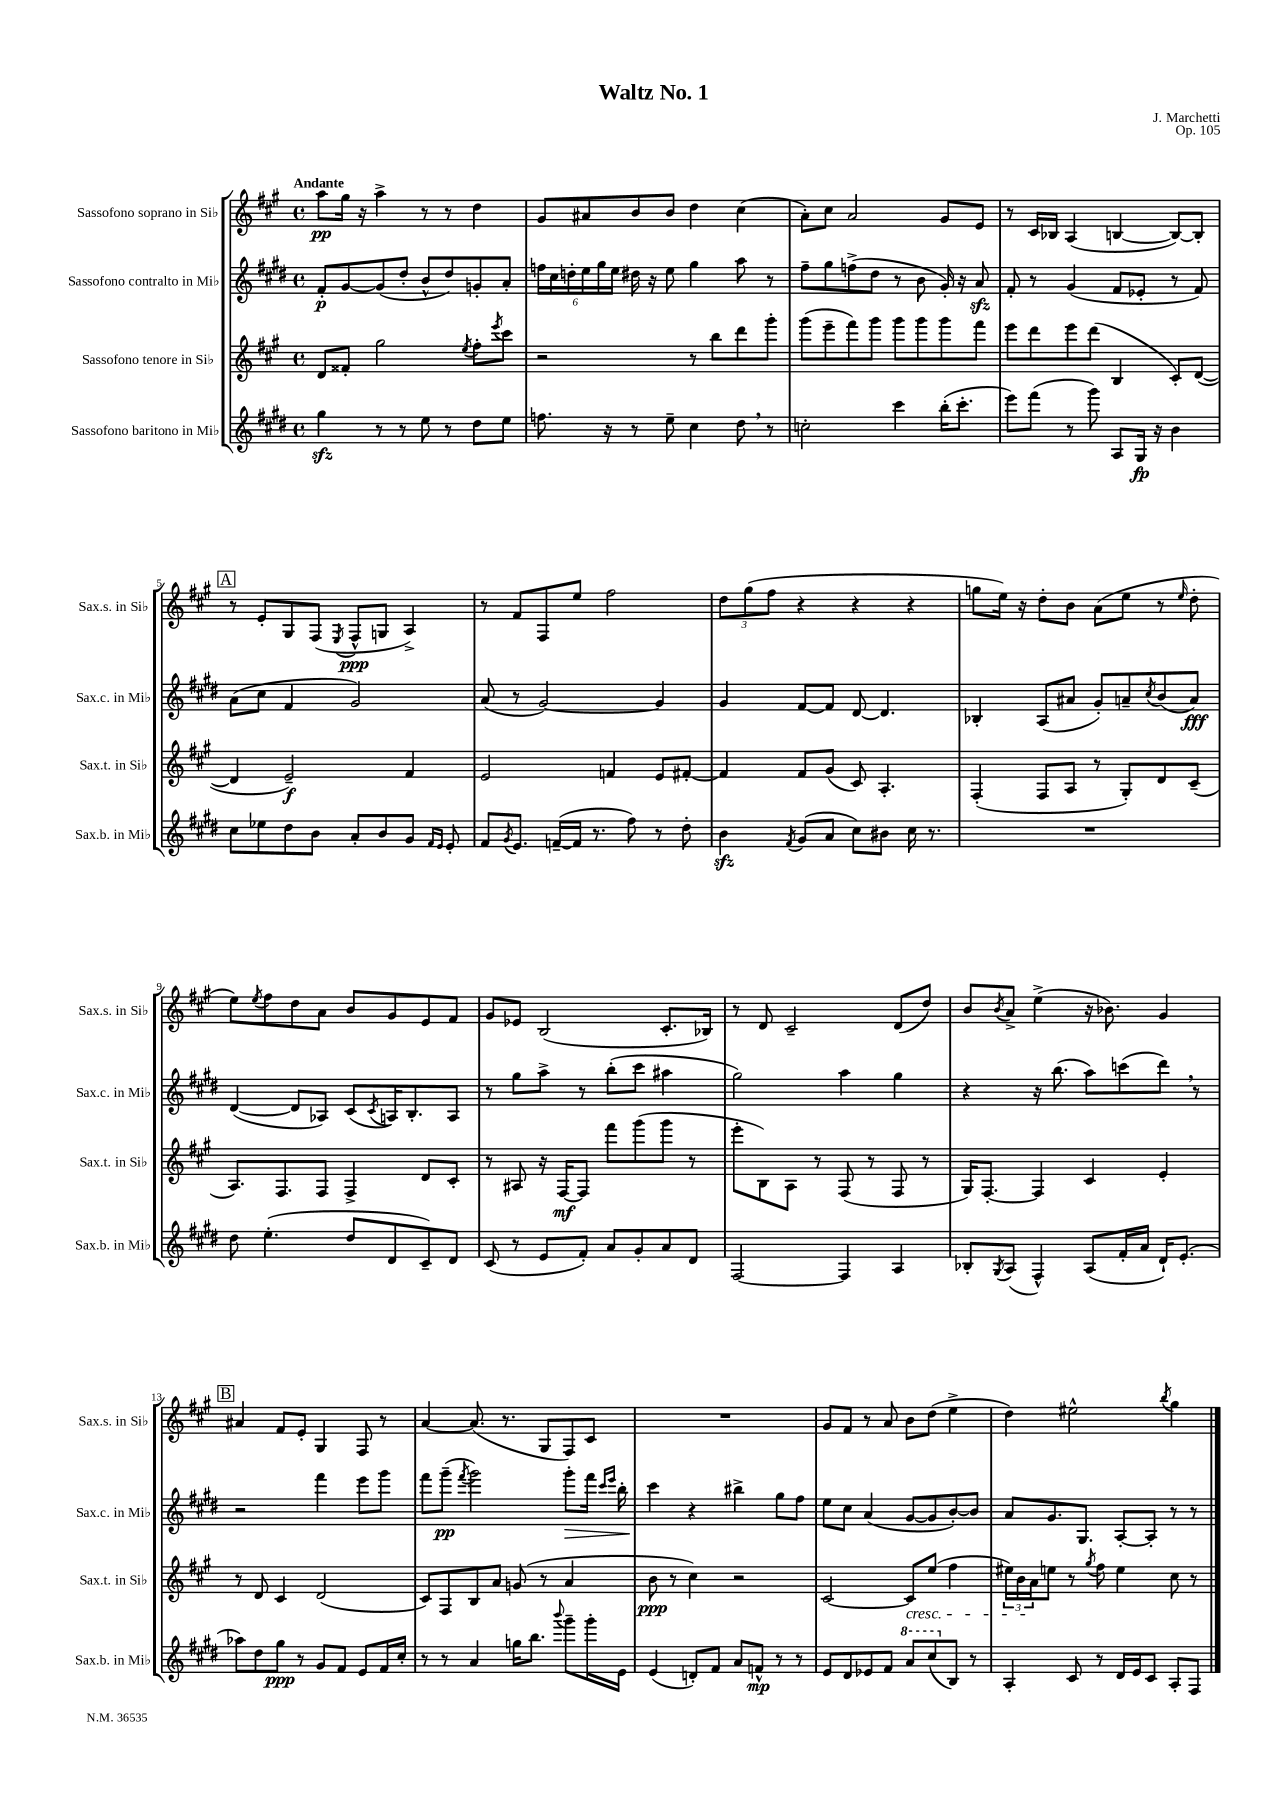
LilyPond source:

\header { title = "Waltz No. 1" composer = "J. Marchetti" opus = "Op. 105" }
<<
\new StaffGroup <<
\new Staff = "s0" \with { instrumentName = "Sassofono soprano in Sib" shortInstrumentName = "Sax.s. in Sib" } {
    \clef treble \key a \major \defaultTimeSignature \time 4/4 \tempo "Andante"
    a''8\pp gis''16 r16 a''4-> r8 r8 d''4 |
    gis'8 ais'8 b'8 b'8 d''4 cis''4( |
    a'8-.) cis''8 a'2 gis'8 e'8 |
    r8 cis'16 bes16 a4( b4~ b8~) b8-. |
    \mark \markup { \box "A" } r8 e'8-. gis8 fis8( \acciaccatura { e8 } fis8-^\ppp g8 a4->) |
    r8 fis'8 fis8 e''8 fis''2 |
    \tuplet 3/2 { d''8 gis''8( fis''8 } r4 r4 r4 |
    g''8 e''16) r16 d''8-. b'8 a'8( e''8 r8 \grace { e''16 } d''8-. |
    e''8) \acciaccatura { e''8 } fis''8 d''8 a'8 b'8 gis'8 e'8 fis'8 |
    gis'8 ees'8 b2( cis'8.-. bes16) |
    r8 d'8 cis'2-- d'8( d''8) |
    b'8 \acciaccatura { b'8 } a'8-> e''4->( r16 bes'8.) gis'4 |
    \mark \markup { \box "B" } ais'4 fis'8 e'8-. gis4 fis8 r8 |
    a'4~ a'8.( r8. gis8 fis8) cis'8 |
    R1 |
    gis'8 fis'8 r8 a'8 b'8 d''8( e''4-> |
    d''4) eis''2-^ \acciaccatura { b''8 } gis''4 \bar "|." |
}
\new Staff = "s1" \with { instrumentName = "Sassofono contralto in Mib" shortInstrumentName = "Sax.c. in Mib" } {
    \clef treble \key e \major \defaultTimeSignature \time 4/4
    fis'8-.\p gis'8~ gis'8( dis''8-. b'8-^ dis''8) g'8-. a'8-. |
    \tuplet 6/4 { f''16 cis''16 d''16-. e''16 gis''16 e''16 } dis''16 r16 e''8 gis''4 a''8 r8 |
    fis''8-- gis''8 f''8->( dis''8 r8 b'8 gis'16-.) r16 a'8\sfz |
    fis'8-. r8 gis'4( fis'8 ees'8-. r8 fis'8) |
    \mark \markup { \box "A" } a'8( cis''8 fis'4 gis'2) |
    a'8( r8 gis'2~) gis'4 |
    gis'4 fis'8~ fis'8 dis'8~ dis'4. |
    bes4-. a8( ais'8 gis'8-.) a'8-- \acciaccatura { cis''8 } b'8( a'8\fff) |
    dis'4~( dis'8 aes8) cis'8( \acciaccatura { cis'8 } a16) b8.-. a8 |
    r8 gis''8 a''8-> r8 b''8-.( cis'''8 ais''4 |
    gis''2) a''4 gis''4 |
    r4 r16 b''8.( a''8) c'''8( dis'''8) \breathe r8 |
    \mark \markup { \box "B" } r2 fis'''4 e'''8 gis'''8 |
    fis'''8 gis'''8--\pp( \acciaccatura { fis'''8 } gis'''2) gis'''8-.\> fis'''16 \grace { cis'''16 e'''16 } b''16-. |
    cis'''4\! r4 bis''4-> gis''8 fis''8 |
    e''8 cis''8 a'4( gis'8~ gis'8 b'8~-.) b'8 |
    a'8 gis'8. gis8. a8~-. a8-. r8 r8 \bar "|." |
}
\new Staff = "s2" \with { instrumentName = "Sassofono tenore in Sib" shortInstrumentName = "Sax.t. in Sib" } {
    \clef treble \key a \major \defaultTimeSignature \time 4/4
    d'8 fisis'8-. gis''2 \acciaccatura { e''8 } fis''8-. \acciaccatura { e'''8 } cis'''8 |
    r2 r8 b''8 d'''8 gis'''8-. |
    gis'''8( e'''8-- fis'''8) gis'''8 gis'''8 gis'''8 gis'''8 fis'''8 |
    e'''8 d'''8 e'''8 d'''8( b4 cis'8-.) d'8~( |
    \mark \markup { \box "A" } d'4 e'2--\f) fis'4 |
    e'2 f'4 e'8 fis'8~-. |
    fis'4 fis'8 gis'8( cis'8) a4.-. |
    fis4-.( fis8 a8 r8 gis8-.) d'8 cis'8--( |
    a8.) fis8. fis8 fis4-> d'8 cis'8-. |
    r8 ais8 r16 fis16~\mf fis8 fis'''8 gis'''8( gis'''8 r8 |
    e'''8-. b8) a8 r8 fis8( r8 fis8 r8 |
    gis16) fis8.~-. fis4 cis'4 e'4-. |
    \mark \markup { \box "B" } r8 d'8 cis'4 d'2( |
    cis'8) fis8 b8 a'8 g'8( r8 a'4 |
    b'8\ppp r8 cis''4) r2 |
    cis'2~ cis'8\cresc e''8( fis''4 |
    \tuplet 3/2 { eis''16) b'16 a'16\! } e''8 r8 \acciaccatura { gis''8 } fis''8 e''4 cis''8 r8 \bar "|." |
}
\new Staff = "s3" \with { instrumentName = "Sassofono baritono in Mib" shortInstrumentName = "Sax.b. in Mib" } {
    \clef treble \key e \major \defaultTimeSignature \time 4/4
    gis''4\sfz r8 r8 e''8 r8 dis''8 e''8 |
    f''8. r16 r8 e''8-- cis''4 dis''8 \breathe r8 |
    c''2-. cis'''4 b''16-.( cis'''8.-. |
    e'''8) fis'''8( r8 gis'''8) a8 gis16\fp r16 b'4 |
    \mark \markup { \box "A" } cis''8 ees''8 dis''8 b'8 a'8-. b'8 gis'8 \grace { fis'16 e'16 } e'8-. |
    fis'8 \acciaccatura { gis'8 } e'8. f'16~--( f'16 r8. fis''8) r8 dis''8-. |
    b'4\sfz \acciaccatura { fis'8 } gis'8( a'8 cis''8) bis'8 cis''16 r8. |
    R1 |
    dis''8 e''4.-.( dis''8 dis'8 cis'8--) dis'8 |
    cis'8( r8 e'8 fis'8-.) a'8 gis'8-. a'8 dis'8 |
    fis2~ fis4 a4 |
    bes8-. \acciaccatura { gis8 } a8( fis4-^) a8( fis'16-. a'16 dis'16-!) e'8.-.( |
    \mark \markup { \box "B" } aes''8) dis''8 gis''8\ppp r8 gis'8 fis'8 e'8 fis'16 cis''16-. |
    r8 r8 a'4 g''16 b''8. \appoggiatura { b'''8 } gis'''8-- gis'''16-. e'16 |
    e'4( d'8-.) fis'8 a'8 f'8-^\mp r8 r8 |
    e'8 dis'8 ees'8 fis'8 \ottava #1 a''8 cis'''8( \ottava #0 b8) r8 |
    a4-. cis'8 r8 dis'16 e'16 cis'8 a8-. fis8 \bar "|." |
}
>>
>>
